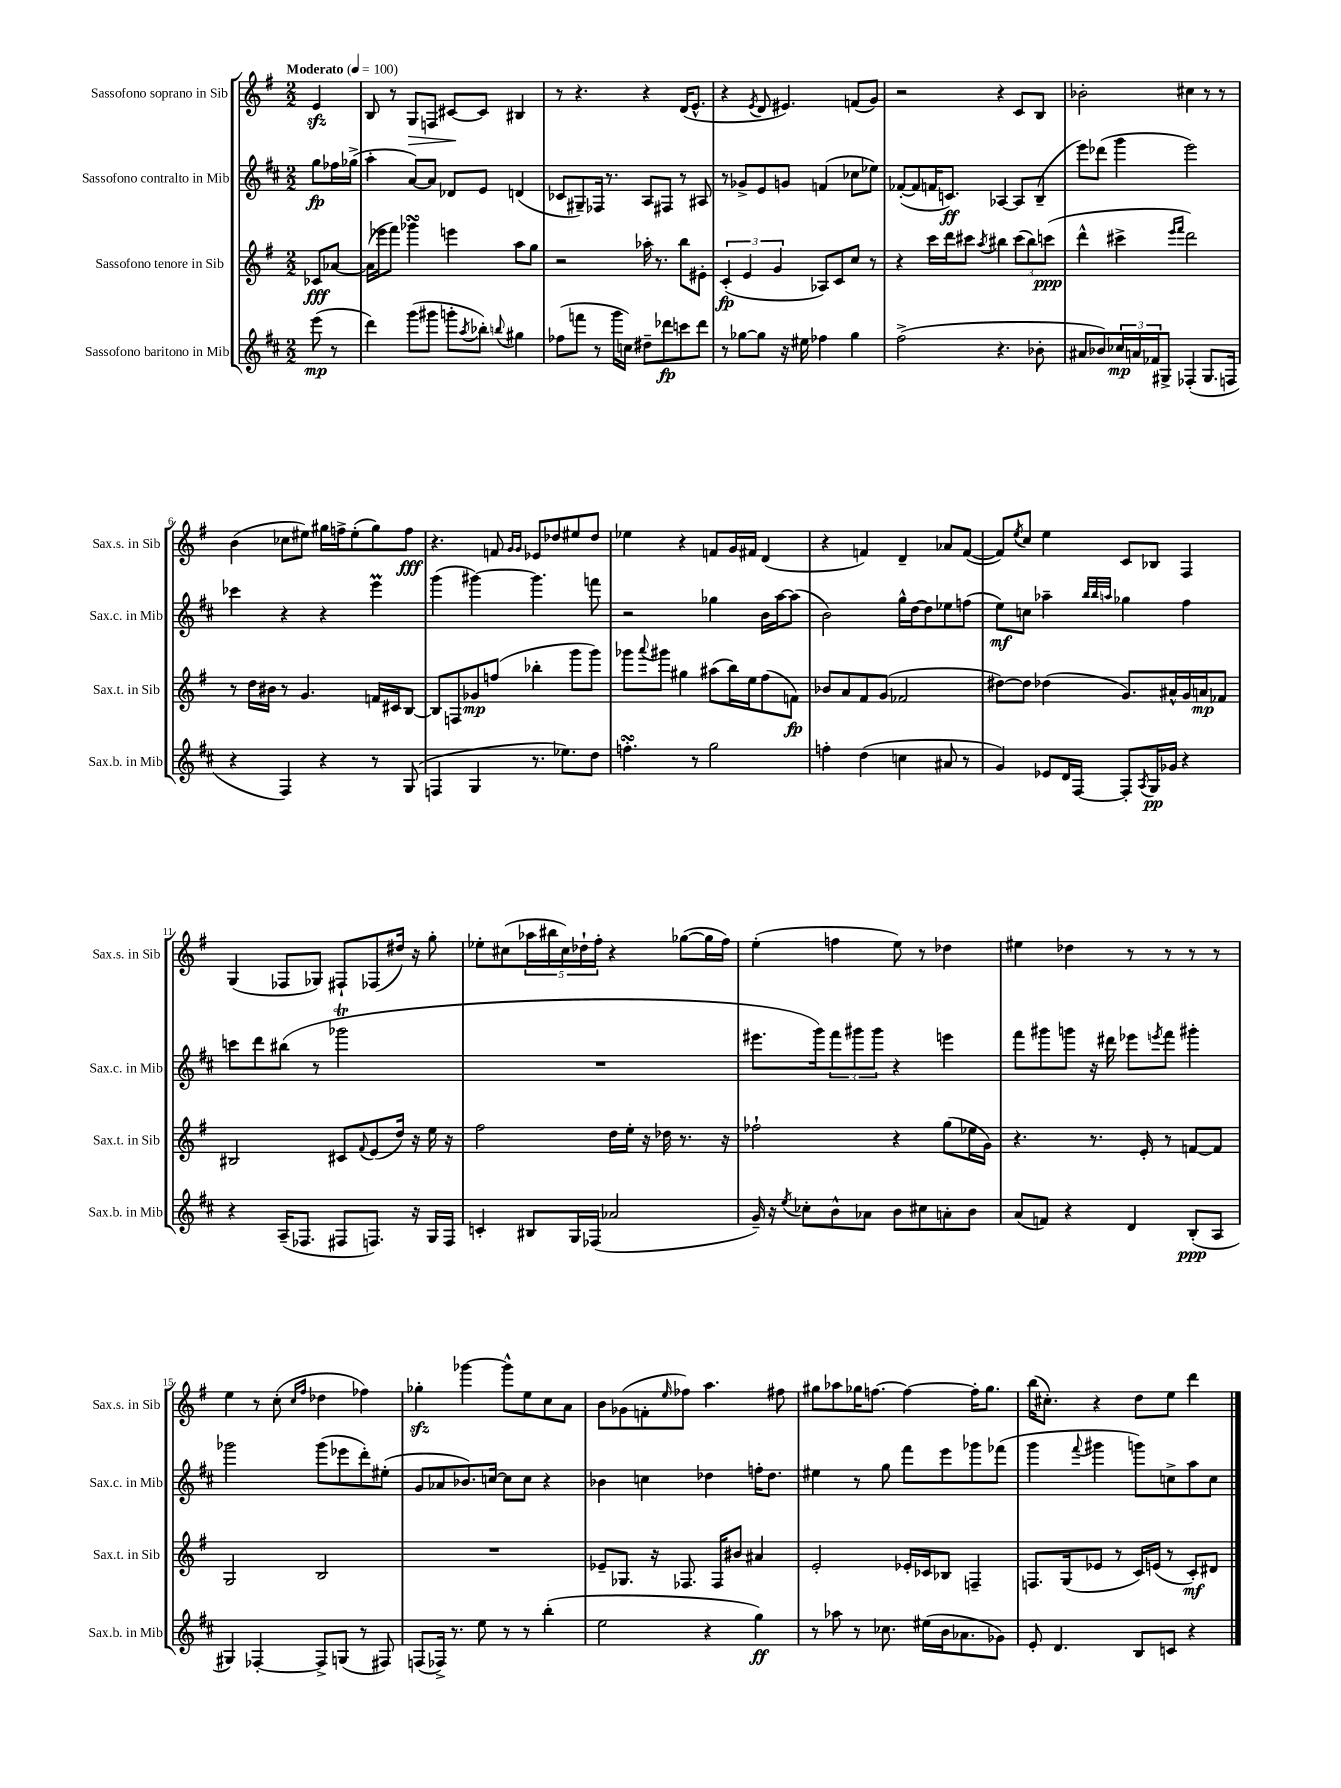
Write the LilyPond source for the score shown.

<<
\new StaffGroup <<
\new Staff = "s0" \with { instrumentName = "Sassofono soprano in Sib" shortInstrumentName = "Sax.s. in Sib" } {
    \clef treble \key g \major \numericTimeSignature \time 2/2 \partial 4 \tempo "Moderato" 4 = 100
    e'4\sfz |
    b8 r8 g8\> f8 cis'8~\! cis'8 bis4 |
    r8 r4. r4 d'16( e'8.-^ |
    r4 \acciaccatura { e'8 } d'8 eis'4.) f'8( g'8) |
    r2 r4 c'8 b8 |
    bes'2-. cis''4 r8 r8 |
    b'4( ces''8 eis''8) gis''16 f''16-> eis''8-.( gis''8) f''8\fff |
    r4. f'8 \grace { g'16 g'16 } ees'8 des''8 eis''8 des''8 |
    ees''4 r4 f'8 g'16 fis'16 d'4( |
    r4 f'4) d'4-- aes'8 f'8~( |
    f'8) \acciaccatura { e''8 } c''8 e''4 c'8 bes8 fis4 |
    g4( fes8 ges8) fis8-! fes8( dis''16) r16 g''8-. |
    ees''8-. cis''8( \tuplet 5/4 { aes''16 bis''16 cis''16) des''16-! fis''16-. } r4 ges''8~( ges''16 fis''16) |
    e''4-.( f''4 e''8) r8 des''4 |
    eis''4 des''4 r8 r8 r8 r8 |
    e''4 r8 c''8-.( \grace { c''16 fis''16 } des''4 fes''4) |
    ges''4-.\sfz ges'''4~ ges'''8-^ e''8 c''8 a'8 |
    b'8 ges'8( f'8-. \grace { e''16 } fes''8) a''4. fis''8 |
    gis''8 aes''8 ges''16 f''8.~ f''4~ f''16-. ges''8. |
    b''16( cis''8.-.) r4 d''8 e''8 d'''4 \bar "|." |
}
\new Staff = "s1" \with { instrumentName = "Sassofono contralto in Mib" shortInstrumentName = "Sax.c. in Mib" } {
    \clef treble \key d \major \numericTimeSignature \time 2/2 \partial 4
    g''8\fp fes''16 ges''16->( |
    a''4-. a'8~) a'8 des'8 e'8 d'4( |
    ces'8 gis8--) fes16 r8. a8 fis8 r8 ais8 |
    r8 ges'8-> e'8 g'8 f'4( ces''8 ees''8) |
    fes'8~-.( fes'8 f'16 c'8.\ff) aes4~ aes8 b8--( |
    e'''8) des'''8( g'''4 e'''2) |
    ces'''4 r4 r4 e'''4\prall |
    g'''4( gis'''4~) gis'''4. f'''8 |
    r2 ges''4 b'16 a''16~ a''8( |
    b'2) g''16-^ d''16~ d''8 ees''8 f''8( |
    e''8\mf) c''8 aes''4-- \grace { b''32 b''32 a''32 } ges''4 fis''4 |
    c'''8 d'''8 bis''8( r8 ges'''2\trill |
    R1 |
    eis'''8. g'''16) \tuplet 3/2 { fis'''8 gis'''8 gis'''8 } r4 e'''4 |
    fis'''8 gis'''8 g'''8 r16 dis'''16 ees'''8 \acciaccatura { e'''8 } fis'''8 gis'''4-. |
    ges'''2 ges'''8( ees'''8 d'''8-.) eis''8-.( |
    g'8 aes'8 bes'8.) c''16~ c''8 c''8 r4 |
    bes'4 c''4 des''4 f''16-. des''8. |
    eis''4 r8 g''8 fis'''8 e'''8 ges'''8 fes'''8( |
    g'''4 \appoggiatura { fis'''8 } gis'''4 g'''8) c''8-> a''8 c''8 \bar "|." |
}
\new Staff = "s2" \with { instrumentName = "Sassofono tenore in Sib" shortInstrumentName = "Sax.t. in Sib" } {
    \clef treble \key g \major \numericTimeSignature \time 2/2 \partial 4
    ces'8\fff aes'8~ |
    aes'16( ees'''16 fis'''8) ges'''4\turn e'''4 a''8 g''8 |
    r2 aes''16-. r8. b''8 eis'8-. |
    \tuplet 3/2 { c'4-.\fp( e'4 g'4 } aes8) c'8 c''8 r8 |
    r4 c'''16 d'''16 cis'''8 \acciaccatura { a''8 } bis''4 \tuplet 3/2 { cis'''8( bis''8) c'''8\ppp( } |
    d'''4-^ cis'''4-> \grace { e'''16 fis'''16 } d'''2) |
    r8 d''16 bis'16 r8 g'4. f'16 cis'16 b8~ |
    b8 f8 ges'8\mp f''8( bes''4-. g'''8 g'''8) |
    ges'''8 \appoggiatura { a'''8 } gis'''8 gis''4 ais''8( b''16) e''16 fis''8( f'8\fp) |
    bes'8 a'8 fis'8 g'8( fes'2 |
    dis''8~) dis''8 des''4( g'8.) ais'16-^ g'16 a'16\mp fes'8 |
    bis2 cis'8 \appoggiatura { fis'8 } e'8( d''16) r16 e''16 r16 |
    fis''2 d''16 e''16-. r16 des''16 r8. r16 |
    fes''2-! r4 g''8( ees''16 g'16) |
    r4. r8. e'16-. r8 f'8~ f'8 |
    g2 b2 |
    R1 |
    ees'8-- ges8. r16 fes8. fes16 bis'8 ais'4 |
    e'2-. ees'16-. ces'16 bes8 f4-- |
    f8. g16( ees'8 r8 c'16) e'16( r8 c'8-.\mf) dis'8 \bar "|." |
}
\new Staff = "s3" \with { instrumentName = "Sassofono baritono in Mib" shortInstrumentName = "Sax.b. in Mib" } {
    \clef treble \key d \major \numericTimeSignature \time 2/2 \partial 4
    e'''8\mp( r8 |
    d'''4) g'''8( gis'''8 g'''8-. \acciaccatura { a''8 } bes''8-.) \appoggiatura { b''8 } gis''4 |
    fes''8( f'''8 r8 g'''16 c''16) dis''8-- des'''8\fp c'''8 des'''8 |
    r8 ges''8~ ges''8 r16 eis''16 fes''4 ges''4 |
    fis''2->( r4. bes'8-. |
    ais'8 bes'8) \tuplet 3/2 { ces''16\mp a'16 fes'16 } gis8-> fes4-.( gis8. f16 |
    r4 fis4) r4 r8 g8( |
    f4 g4 r8. ees''8.) d''8 |
    f''4.-.\turn r8 g''2 |
    f''4-. d''4( c''4 ais'8 r8 |
    g'4) ees'8 d'16 fis16~ fis8-. \acciaccatura { a8 } g16\pp ges'16 r4 |
    r4 a16--( fes8. fis8 f8.) r16 g16 f16 |
    c'4-. bis8 g16 fes16( aes'2 |
    g'16--) r16 \acciaccatura { e''8 } ces''8-. b'8-^ aes'8 b'8 cis''8 a'8-. b'8 |
    a'8( f'8) r4 d'4 b8-.\ppp( a8 |
    gis4) fes4~-. fes8-> g8( r8 fis8) |
    f8( fes16->) r8. e''8 r8 r8 b''4-.( |
    e''2 r4 g''4\ff) |
    r8 aes''8 r8 ces''8. eis''16( b'16 aes'8. ges'8) |
    e'8-. d'4. b8 c'8 r4 \bar "|." |
}
>>
>>
